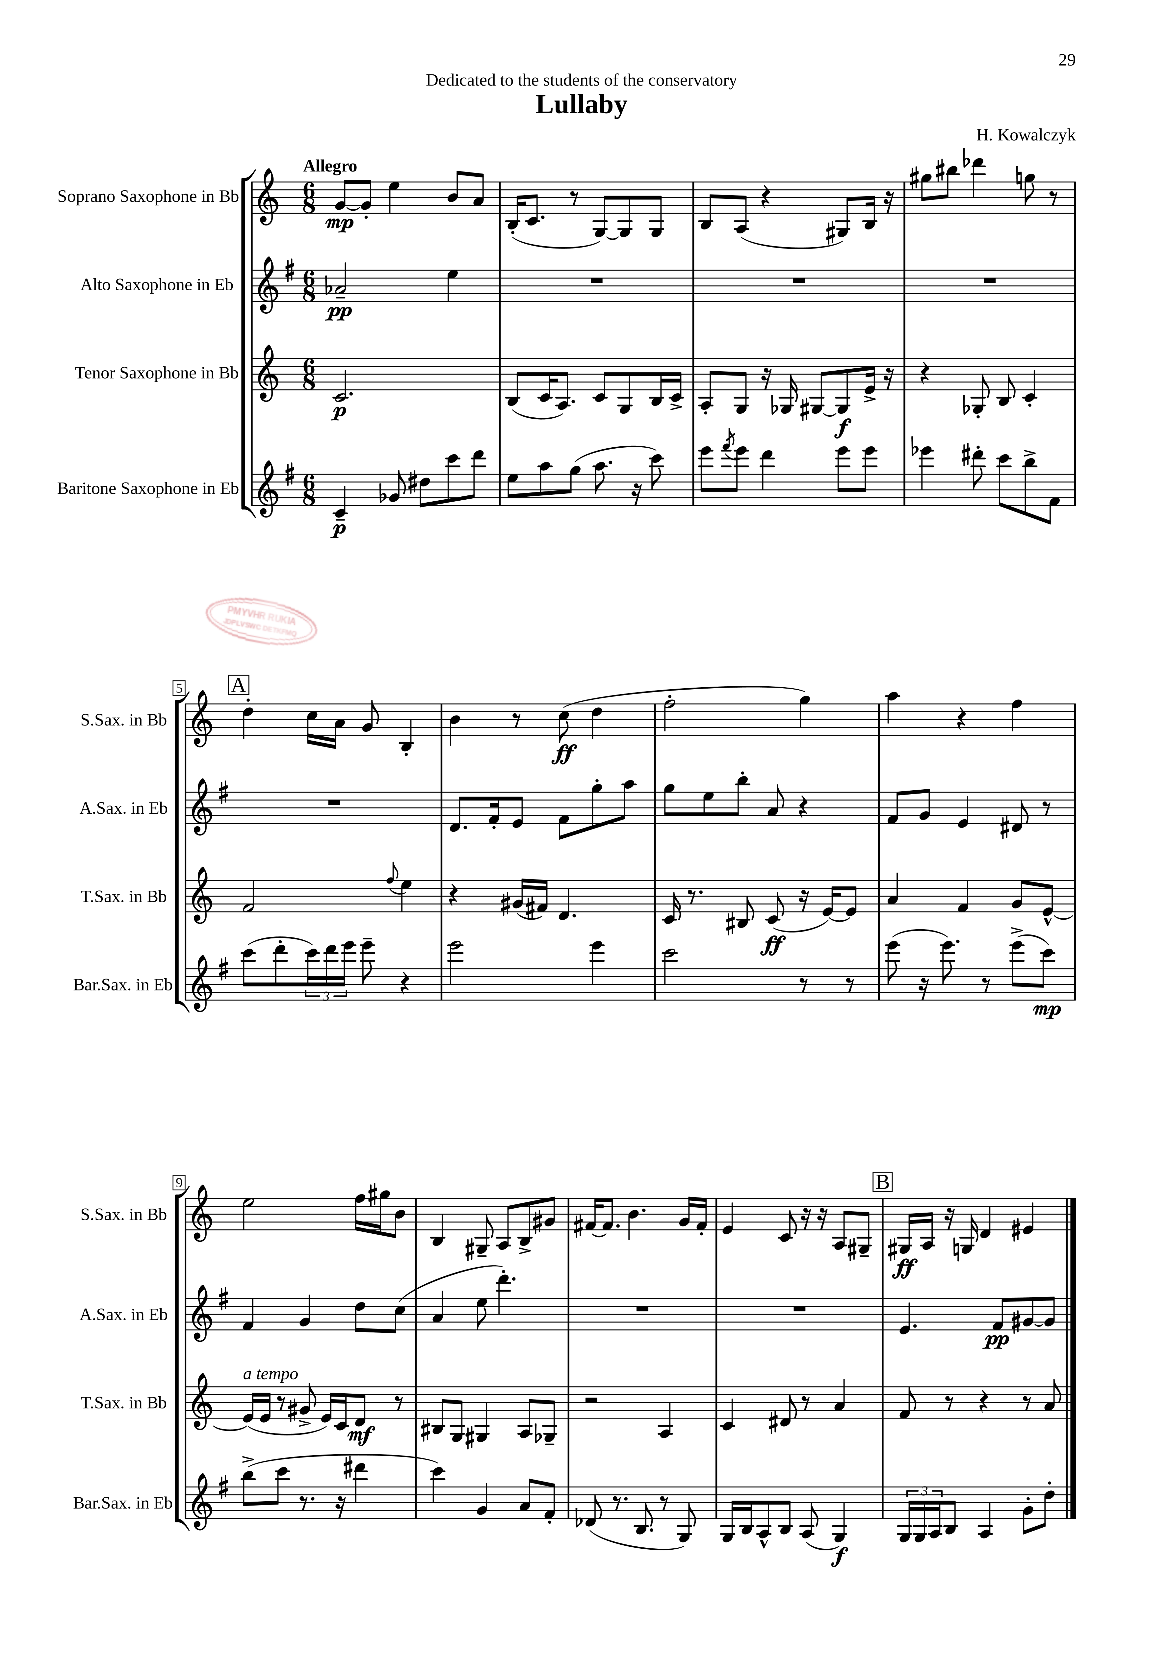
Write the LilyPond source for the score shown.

\header { title = "Lullaby" composer = "H. Kowalczyk" dedication = "Dedicated to the students of the conservatory" }
<<
\new StaffGroup <<
\new Staff = "s0" \with { instrumentName = "Soprano Saxophone in Bb" shortInstrumentName = "S.Sax. in Bb" } {
    \clef treble \key c \major \numericTimeSignature \time 6/8 \tempo "Allegro"
    g'8~\mp g'8-. e''4 b'8 a'8 |
    b16-.( c'8. r8 g8~) g8 g8 |
    b8 a8( r4 gis8) b16 r16 |
    gis''8 bis''8 des'''4 g''8 r8 |
    \mark \markup { \box "A" } d''4-. c''16 a'16 g'8 b4-. |
    b'4 r8 c''8\ff( d''4 |
    f''2-. g''4) |
    a''4 r4 f''4 |
    e''2 f''16 gis''16 b'8 |
    b4 gis8-- a8 b8-> gis'8 |
    fis'16~ fis'8. b'4. g'16 fis'16-. |
    e'4 c'8 r16 r16 a8 gis8-- |
    \mark \markup { \box "B" } gis16\ff a16 r16 g16 d'4 eis'4 \bar "|." |
}
\new Staff = "s1" \with { instrumentName = "Alto Saxophone in Eb" shortInstrumentName = "A.Sax. in Eb" } {
    \clef treble \key g \major \numericTimeSignature \time 6/8
    aes'2--\pp e''4 |
    R2. |
    R2. |
    R2. |
    \mark \markup { \box "A" } R2. |
    d'8. fis'16-. e'8 fis'8 g''8-. a''8 |
    g''8 e''8 b''8-. a'8 r4 |
    fis'8 g'8 e'4 dis'8 r8 |
    fis'4 g'4 d''8 c''8( |
    a'4 e''8 d'''4.-.) |
    R2. |
    R2. |
    \mark \markup { \box "B" } e'4. fis'8\pp gis'8~ gis'8 \bar "|." |
}
\new Staff = "s2" \with { instrumentName = "Tenor Saxophone in Bb" shortInstrumentName = "T.Sax. in Bb" } {
    \clef treble \key c \major \numericTimeSignature \time 6/8
    c'2.\p |
    b8( c'16 a8.) c'8 g8 b16 c'16-> |
    a8-. g8 r16 ges16 gis8~ gis8\f e'16-> r16 |
    r4 ges8-. b8 c'4-. |
    \mark \markup { \box "A" } f'2 \appoggiatura { f''8 } e''4 |
    r4 gis'16( fis'16) d'4. |
    c'16 r8. bis8 c'8\ff( r16 e'16~) e'8 |
    a'4 f'4 g'8 e'8~-^ |
    e'16^\markup { \italic "a tempo" }( e'16 r8 gis'8-> e'16) c'16 d'8\mf r8 |
    bis8 g8 gis4 a8 ges8-- |
    r2 a4 |
    c'4 dis'8 r8 a'4 |
    \mark \markup { \box "B" } f'8 r8 r4 r8 a'8 \bar "|." |
}
\new Staff = "s3" \with { instrumentName = "Baritone Saxophone in Eb" shortInstrumentName = "Bar.Sax. in Eb" } {
    \clef treble \key g \major \numericTimeSignature \time 6/8
    c'4--\p ges'8 dis''8 c'''8 d'''8 |
    e''8 a''8 g''8( a''8. r16 c'''8) |
    e'''8 \acciaccatura { fis'''8 } e'''8 d'''4 e'''8 e'''8 |
    ees'''4 dis'''8-. c'''8 b''8-> fis'8 |
    \mark \markup { \box "A" } c'''8( d'''8-. \tuplet 3/2 { c'''16) d'''16 e'''16 } e'''8-- r4 |
    e'''2 e'''4 |
    c'''2 r8 r8 |
    e'''8( r16 e'''8.) r8 e'''8->( c'''8\mp) |
    b''8->( c'''8 r8. r16 dis'''4 |
    c'''4) g'4 a'8 fis'8-. |
    des'8( r8. b8. r8 g8) |
    g16 b16 a8-^ b8 a8( g4\f) |
    \mark \markup { \box "B" } \tuplet 3/2 { g16 g16 a16 } b8 a4 g'8-. d''8-. \bar "|." |
}
>>
>>
\layout { \context { \Score \override BarNumber.stencil = #(make-stencil-boxer 0.1 0.3 ly:text-interface::print) } }
